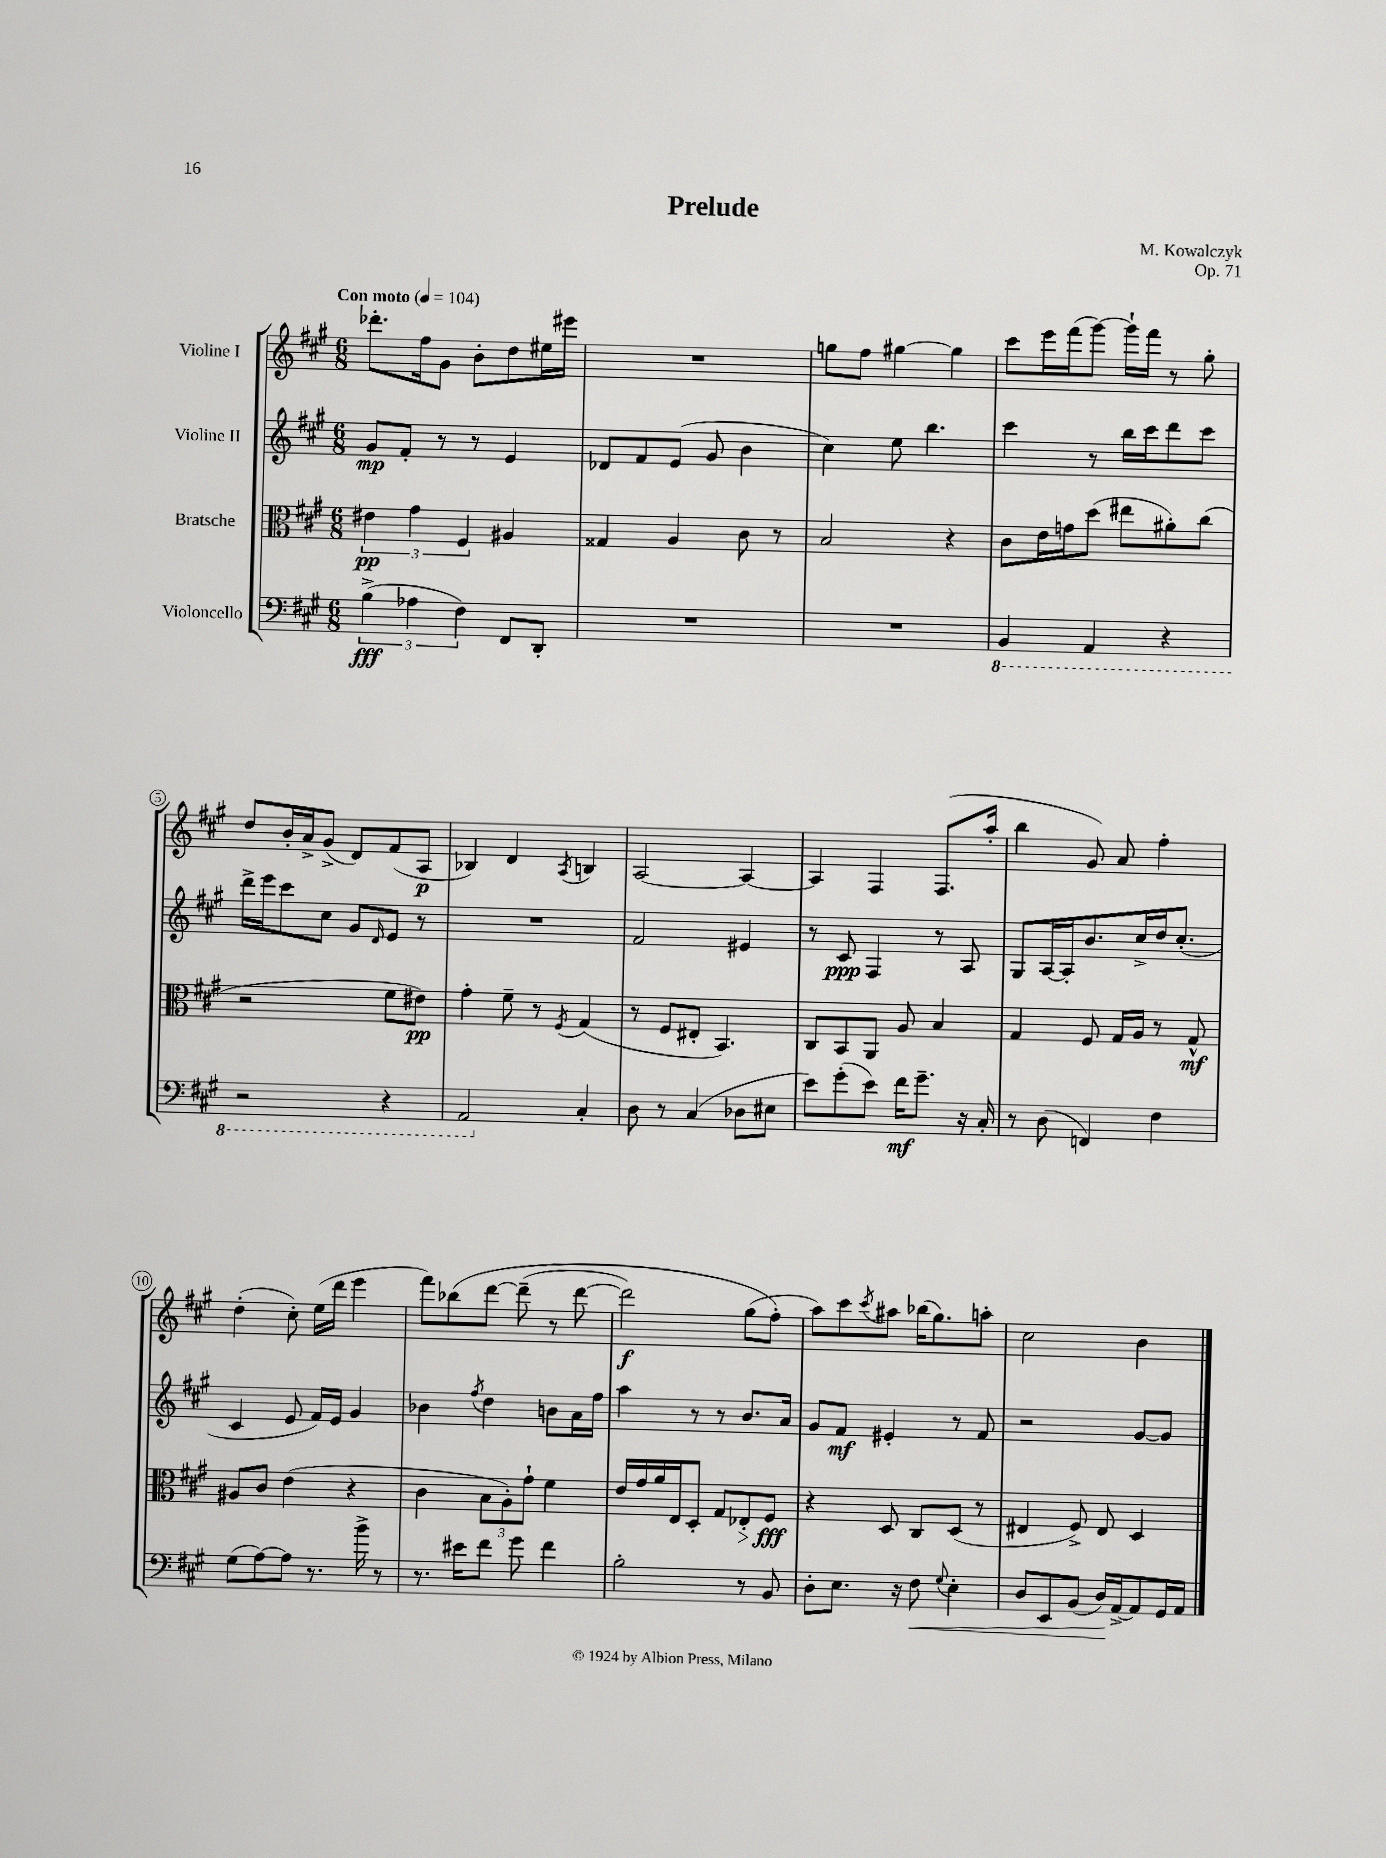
\header { title = "Prelude" composer = "M. Kowalczyk" opus = "Op. 71" }
<<
\new StaffGroup <<
\new Staff = "s0" \with { instrumentName = "Violine I" } {
    \clef treble \key a \major \numericTimeSignature \time 6/8 \tempo "Con moto" 4 = 104
    des'''8.-. fis''16 gis'8 b'8-. d''8 eis''16 eis'''16 |
    R2. |
    g''8 fis''8 gis''4~ gis''4 |
    cis'''8 e'''16 fis'''16( gis'''8~) gis'''16-! fis'''16 r8 gis''8-. |
    d''8 b'16-. a'16-> gis'8->( d'8) fis'8( a8\p |
    bes4) d'4 \acciaccatura { a8 } b4 |
    a2~ a4~ |
    a4 fis4 fis8.( a''16-. |
    b''4 gis'8) a'8 fis''4-. |
    d''4-.( cis''8-.) e''16( d'''16 e'''4 |
    fis'''8) bes''8\( d'''8~ d'''8--( r8 d'''8~ |
    d'''2\f) gis''8( fis''8-.\) |
    a''8) cis'''8 \acciaccatura { cis'''8 } ais''8 bes''16( gis''8.) a''8-. |
    cis''2 b'4 \bar "|." |
}
\new Staff = "s1" \with { instrumentName = "Violine II" } {
    \clef treble \key a \major \numericTimeSignature \time 6/8
    gis'8\mp fis'8-. r8 r8 e'4 |
    des'8 fis'8 e'8( gis'8 b'4 |
    cis''4) e''8 b''4. |
    cis'''4 r8 b''16 cis'''16 d'''8 cis'''8 |
    d'''16-> e'''16 cis'''8 cis''8 gis'8 \grace { d'16 } e'8 r8 |
    R2. |
    fis'2 eis'4 |
    r8 cis'8\ppp fis4 r8 a8 |
    gis8 a16~ a16-. b'8. cis''16-> d''16 cis''8.-.( |
    cis'4 e'8 fis'16) e'16 gis'4 |
    bes'4 \acciaccatura { fis''8 } d''4 b'8 a'16 fis''16 |
    a''4 r8 r8 b'8. a'16 |
    gis'8 fis'8\mf eis'4-. r8 fis'8 |
    r2 gis'8~ gis'8 \bar "|." |
}
\new Staff = "s2" \with { instrumentName = "Bratsche" } {
    \clef alto \key a \major \numericTimeSignature \time 6/8
    \tuplet 3/2 { eis'4\pp gis'4 fis4 } ais4 |
    gisis4 a4 cis'8 r8 |
    b2 r4 |
    cis'8 e'16 g'16 d''8( eis''8 ais'8-.) cis''8( |
    r2 fis'8 eis'8\pp) |
    gis'4-. fis'8-- r8 \acciaccatura { fis8 } gis4( |
    r8 fis8 eis8-. b,4.) |
    cis8 b,8 a,8 a8 b4 |
    gis4 fis8 gis16 a16 r8 gis8-^\mf |
    ais8 cis'8 e'4( r4 |
    cis'4 \tuplet 3/2 { b8 a8-.) gis'8-! } fis'4 |
    e'16 gis'16 a'16 e16 d8-. gis8 ees8-.\> fis8\fff\! |
    r4 d8 cis8 d8( r8 |
    eis4 fis8->) eis8 d4 \bar "|." |
}
\new Staff = "s3" \with { instrumentName = "Violoncello" } {
    \clef bass \key a \major \numericTimeSignature \time 6/8
    \tuplet 3/2 { b4->\fff( aes4 fis4) } fis,8 d,8-. |
    R2. |
    R2. |
    \ottava #-1 b,,4 a,,4 r4 |
    r2 r4 |
    a,,2 \ottava #0 cis4-. |
    d8 r8 cis4( des8 eis8 |
    e'8) gis'8-.( e'8) fis'16\mf gis'8.-- r16 cis16-. |
    r8 d8( f,4) fis4 |
    gis8( a8~) a8 r8. b'16-> r8 |
    r8. eis'16 fis'8 gis'8 fis'4 |
    b2-. r8 b,8 |
    d8-. e8. r16 fis8\< \appoggiatura { gis8 } e4-. |
    d8 e,8 b,8( d16\!) a,16~-> a,8 gis,16 a,16 \bar "|." |
}
>>
>>
\layout { \context { \Score \override BarNumber.stencil = #(make-stencil-circler 0.1 0.3 ly:text-interface::print) } }
